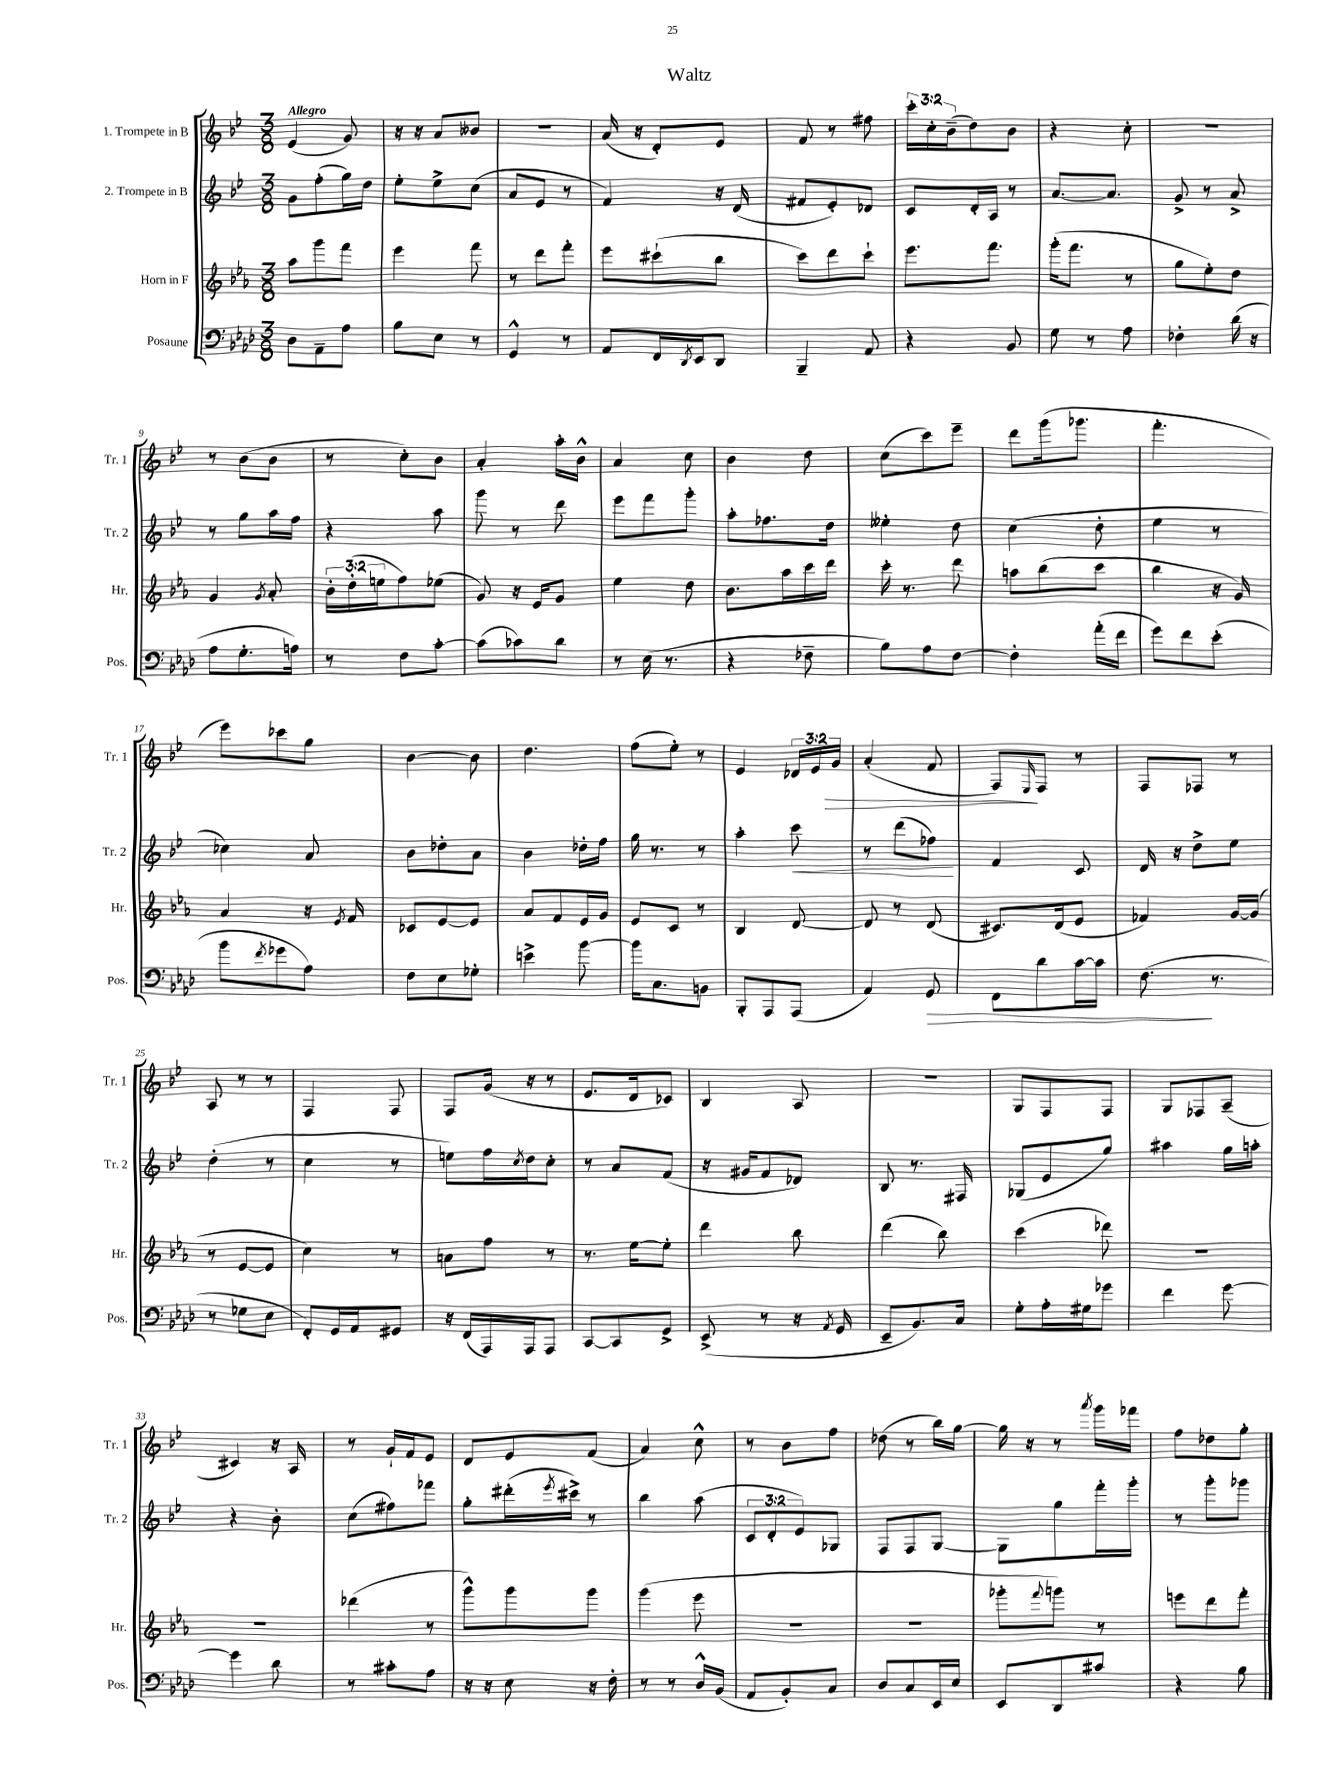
\header { title = "Waltz" }
<<
\new StaffGroup <<
\new Staff = "s0" \with { instrumentName = "1. Trompete in B" shortInstrumentName = "Tr. 1" } {
    \clef treble \key bes \major \numericTimeSignature \time 3/8 \override Staff.TupletNumber.text = #tuplet-number::calc-fraction-text \tempo "Allegro"
    ees'4( g'8) |
    r16 r16 a'8 beses'8 |
    R4. |
    a'16( r16 d'8-.) ees'8 |
    f'8 r8 fis''8 |
    \tuplet 3/2 { c'''16-. c''16-. bes'16--( } d''8) bes'8 |
    r4 c''8-. |
    R4. |
    r8 bes'8( bes'8 |
    r8 c''8-.) bes'8 |
    a'4-. a''16-. bes'16-^ |
    a'4 c''8 |
    bes'4 d''8 |
    c''8( c'''8) ees'''8-- |
    d'''8 g'''16( ges'''8. |
    f'''4.-. |
    ees'''8) ces'''8 g''8 |
    bes'4~ bes'8 |
    d''4. |
    f''8( ees''8-.) r8 |
    ees'4 \tuplet 3/2 { des'16 ees'16 g'16\> } |
    a'4-.( f'8 |
    f8\!) \grace { ees16 } f8 r8 |
    f8 fes8 r8 |
    a8 r8 r8 |
    f4 f8 |
    f8 g'16( r16 r8 |
    ees'8. d'16 ces'8) |
    bes4 a8 |
    r4. |
    g8 f8 f8 |
    g8 fes8 a8--( |
    cis'4) r16 a16 |
    r8 g'16-! f'16 ees'8 |
    d'8 ees'8 f'8( |
    a'4) c''8-^ |
    r8 bes'8 f''8 |
    des''8( r8 bes''16) g''16~ |
    g''16 r16 r8 \acciaccatura { a'''8 } g'''16 fes'''16 |
    f''8 des''8 g''8-. \bar "|." |
}
\new Staff = "s1" \with { instrumentName = "2. Trompete in B" shortInstrumentName = "Tr. 2" } {
    \clef treble \key bes \major \numericTimeSignature \time 3/8 \override Staff.TupletNumber.text = #tuplet-number::calc-fraction-text
    g'8 f''8-.( g''16) d''16 |
    ees''8-. ees''8-> c''8( |
    a'8 ees'8 r8 |
    f'4) r16 d'16( |
    fis'8 ees'8-.) des'8 |
    c'8 d'16-. a16 r8 |
    a'8.~ a'8. |
    g'8-> r8 a'8-> |
    r8 g''8 a''16 f''16 |
    r4 a''8 |
    g'''8 r8 d'''8 |
    ees'''8 f'''8 g'''8-. |
    a''8-. fes''8. d''16 |
    eeses''4-. d''8 |
    c''4( d''8-. |
    ees''4 r8 |
    ces''4) a'8 |
    bes'8 des''8-. a'8 |
    bes'4 des''16-. f''16 |
    g''16 r8. r8 |
    a''4-. c'''8\< |
    r8 d'''8( fes''8\!) |
    f'4 c'8 |
    d'16 r16 d''8-> ees''8 |
    d''4-.( r8 |
    c''4 r8 |
    e''8) f''16 \acciaccatura { c''8 } d''16 c''8-. |
    r8 a'8 f'8( |
    r16 gis'16 f'8 des'8) |
    bes8 r8. fis16 |
    ges8( ees'8 g''8) |
    ais''4 g''16 a''16-. |
    r4 bes'8-. |
    c''8( fis''8) fes'''8 |
    g''8-. dis'''16-.( \acciaccatura { ees'''8 } cis'''16->) r8 |
    bes''4 a''8( |
    \tuplet 3/2 { c'8 d'8-. ees'8) } ges8 |
    f8 f8 g8~ |
    g8 g''8 f'''16-. g'''16-. |
    r8 g'''8-. ges'''8 \bar "|." |
}
\new Staff = "s2" \with { instrumentName = "Horn in F" shortInstrumentName = "Hr." } {
    \clef treble \key ees \major \numericTimeSignature \time 3/8 \override Staff.TupletNumber.text = #tuplet-number::calc-fraction-text
    aes''8 g'''8 f'''8 |
    ees'''4 f'''8 |
    r8 d'''8 f'''8-. |
    ees'''8 cis'''8-!( bes''8 |
    c'''8) d'''8 c'''8-! |
    ees'''8. f'''8. |
    g'''16-.( f'''8. r8 |
    g''8 ees''8-.) d''8 |
    g'4 \acciaccatura { g'8 } aes'8-. |
    \tuplet 3/2 { bes'16-. d''16-.( e''16 } f''8) ees''8( |
    g'8) r16 ees'16 g'8 |
    ees''4 d''8 |
    bes'8. aes''16 c'''16 d'''16 |
    c'''16-. r8. d'''8 |
    a''8 bes''8( c'''8 |
    bes''4 r16 g'16) |
    aes'4 r16 \acciaccatura { ees'8 } f'16 |
    ces'8 ees'8~ ees'8 |
    aes'8 f'8 ees'16 g'16 |
    ees'8 c'8 r8 |
    bes4 d'8~ |
    d'8 r8 d'8( |
    cis'8.) d'16( ees'8 |
    fes'4) g'16~ g'16( |
    r8 ees'8~ ees'8 |
    c''4) r8 |
    a'8 f''8 r8 |
    r8. ees''16~ ees''8-. |
    d'''4 bes''8 |
    d'''4( bes''8) |
    c'''4( des'''8) |
    R4. |
    R4. |
    des'''4( r8 |
    g'''8-^) g'''8 g'''8 |
    g'''4( ees'''8 |
    R4. |
    r4. |
    ges'''8-. \appoggiatura { f'''8 } g'''8) r8 |
    e'''8 d'''8 f'''8-. \bar "|." |
}
\new Staff = "s3" \with { instrumentName = "Posaune" shortInstrumentName = "Pos." } {
    \clef bass \key aes \major \numericTimeSignature \time 3/8
    des8 aes,8-- aes8 |
    bes8 ees8 r8 |
    g,4-^ r8 |
    aes,8 f,16 \acciaccatura { des,8 } ees,16 des,8 |
    bes,,4-- aes,8 |
    r4 bes,8 |
    g8 r8 aes8 |
    fes4-. des'16( r16 |
    aes8 g8.-. a16) |
    r8 f8 c'8~-. |
    c'8( ces'8) des'8 |
    r8 ees16( r8. |
    r4 fes8-- |
    bes8) aes8 f8~ |
    f4-. aes'16-.( f'16 |
    g'8) f'8 ees'8-.( |
    bes'8 \acciaccatura { f'8 } ges'8 aes8) |
    f8 ees8 ges8-. |
    e'4-> bes'8~ |
    bes'16 c8. b,8 |
    bes,,8-. aes,,8 aes,,8( |
    aes,4) g,8\> |
    f,8 des'8 c'16~ c'16 |
    f8.\!( r8. |
    r8 ges8 ees8 |
    f,8-.) g,16 aes,16 gis,8 |
    r16 f,16( aes,,16) aes,,16 aes,,8 |
    c,8~ c,8 g,8-> |
    ees,8->( r8 r16 \acciaccatura { aes,8 } g,16 |
    ees,8-- bes,8.) c16 |
    g8-. aes16-. gis16 ges'8 |
    f'4 g'8~ |
    g'4 des'8 |
    r8 cis'8-. aes8 |
    r16 r16 ees8 r16 f16-. |
    r8 r8 des16-^ bes,16( |
    aes,8 bes,8-.) c8 |
    des8 c8 ees,16 ees16 |
    ees,8 des,8 cis'8 |
    r4 bes8 \bar "|." |
}
>>
>>
